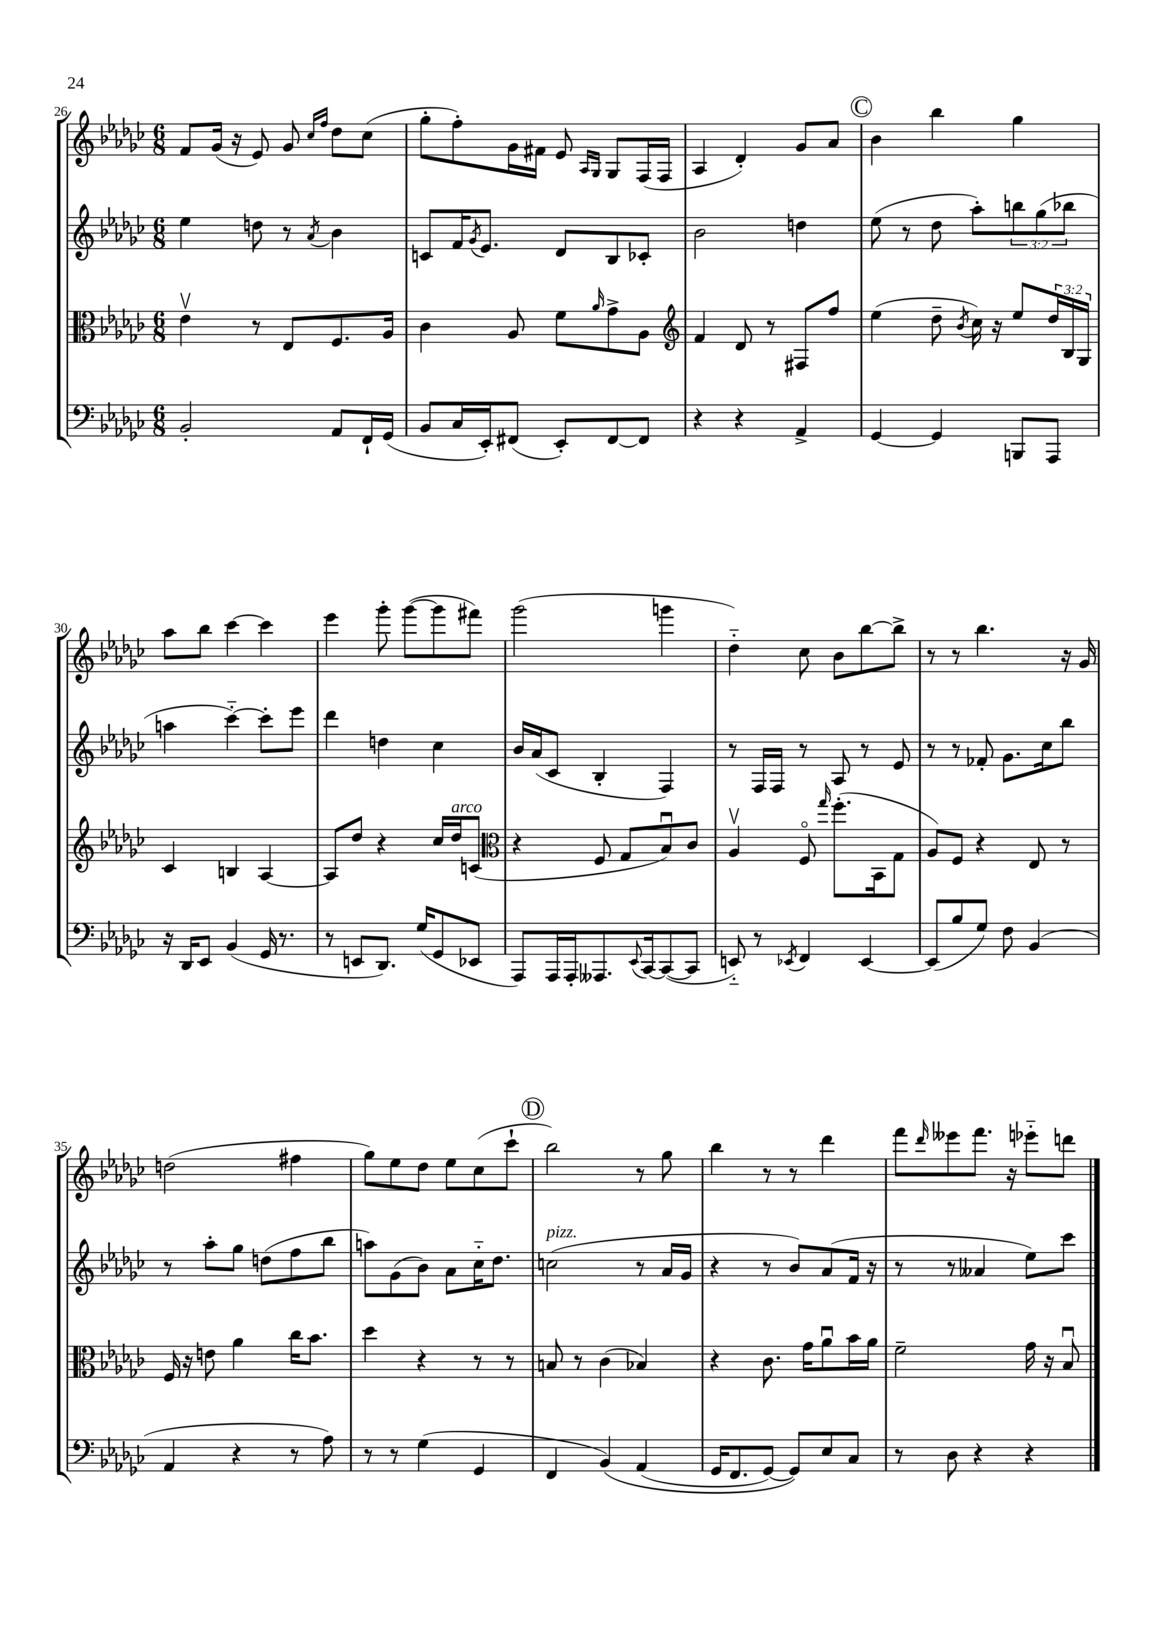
<<
\new StaffGroup <<
\new Staff = "s0" {
    \clef treble \key ges \major \numericTimeSignature \time 6/8
    f'8 ges'16( r16 ees'8) ges'8 \grace { ces''16 f''16 } des''8 ces''8( |
    ges''8-. f''8-.) ges'16 fis'16 ees'8 \grace { aes16 ges16 } ges8 f16( f16 |
    aes4 des'4-.) ges'8 aes'8 |
    \mark \markup { \circle "C" } bes'4 bes''4 ges''4 |
    aes''8 bes''8 ces'''4~ ces'''4 |
    ees'''4 ges'''8-. ges'''8~( ges'''8 fis'''8) |
    ges'''2( g'''4 |
    des''4-_) ces''8 bes'8 bes''8~ bes''8-> |
    r8 r8 bes''4. r16 ges'16 |
    d''2( fis''4 |
    ges''8) ees''8 des''8 ees''8 ces''8( ces'''8-! |
    \mark \markup { \circle "D" } bes''2) r8 ges''8 |
    bes''4 r8 r8 des'''4 |
    f'''8 \grace { des'''16 } eeses'''8 f'''8. r16 ees'''8-_ d'''8 \bar "|." |
}
\new Staff = "s1" {
    \clef treble \key ges \major \numericTimeSignature \time 6/8 \override Staff.TupletNumber.text = #tuplet-number::calc-fraction-text
    ees''4 d''8 r8 \acciaccatura { aes'8 } bes'4 |
    c'8 f'16 \acciaccatura { ges'8 } ees'8. des'8 bes8 ces'8-. |
    bes'2 d''4 |
    \mark \markup { \circle "C" } ees''8( r8 des''8 aes''8-.) \tuplet 3/2 { b''8 ges''8( bes''8 } |
    a''4 ces'''4~-_) ces'''8-. ees'''8 |
    des'''4 d''4 ces''4 |
    bes'16 aes'16( ces'8 bes4-. f4) |
    r8 f16 f16 r8 aes8 r8 ees'8 |
    r8 r8 fes'8-. ges'8. ces''16 bes''8 |
    r8 aes''8-. ges''8 d''8( f''8 bes''8 |
    a''8) ges'8( bes'8) aes'8 ces''16-_ des''8. |
    \mark \markup { \circle "D" } c''2^\markup { \italic "pizz." }( r8 aes'16 ges'16 |
    r4 r8 bes'8) aes'8( f'16 r16 |
    r8 r8 aeses'4 ees''8) ces'''8 \bar "|." |
}
\new Staff = "s2" {
    \clef alto \key ges \major \numericTimeSignature \time 6/8 \override Staff.TupletNumber.text = #tuplet-number::calc-fraction-text
    ees'4\upbow r8 ees8 f8. aes16 |
    ces'4 aes8 f'8 \grace { aes'16 } ges'8-> aes8 |
    \clef treble f'4 des'8 r8 fis8 f''8 |
    \mark \markup { \circle "C" } ees''4( des''8-- \acciaccatura { bes'8 } ces''16) r16 ees''8 \tuplet 3/2 { des''16 bes16 ges16 } |
    ces'4 b4 aes4~ |
    aes8 des''8 r4 ces''16 des''16^\markup { \italic "arco" } c'8( |
    \clef alto r4 f8 ges8 bes8\downbow) ces'8 |
    aes4\upbow f8\flageolet \grace { ges''16 } f''8.-.( bes,16 ges8 |
    aes8) f8 r4 ees8 r8 |
    f16 r16 e'8 aes'4 ces''16 bes'8. |
    des''4 r4 r8 r8 |
    \mark \markup { \circle "D" } b8 r8 ces'4( bes4) |
    r4 ces'8. ges'16 aes'8\downbow bes'16 aes'16 |
    f'2-- ges'16 r16 bes8\downbow \bar "|." |
}
\new Staff = "s3" {
    \clef bass \key ges \major \numericTimeSignature \time 6/8
    bes,2-. aes,8 f,16-! ges,16( |
    bes,8 ces16 ees,16-.) fis,8( ees,8-.) fis,8~ fis,8 |
    r4 r4 aes,4-> |
    \mark \markup { \circle "C" } ges,4~ ges,4 b,,8 aes,,8 |
    r16 des,16 ees,8 bes,4( ges,16 r8. |
    r8 e,8 des,8.) ges16( ges,8 ees,8 |
    aes,,8) aes,,16 aes,,16-. aeses,,8. \appoggiatura { ees,8 } ces,16~ ces,8~( ces,8 |
    e,8-_) r8 \acciaccatura { ees,8 } f,4 ees,4~ |
    ees,8( bes8 ges8) f8 bes,4( |
    aes,4 r4 r8 aes8) |
    r8 r8 ges4( ges,4 |
    \mark \markup { \circle "D" } f,4 bes,4)\( aes,4( |
    ges,16 f,8. ges,8~) ges,8\) ees8 ces8 |
    r8 des8 r4 r4 \bar "|." |
}
>>
>>
\layout { \context { \Score currentBarNumber = #26 } }
